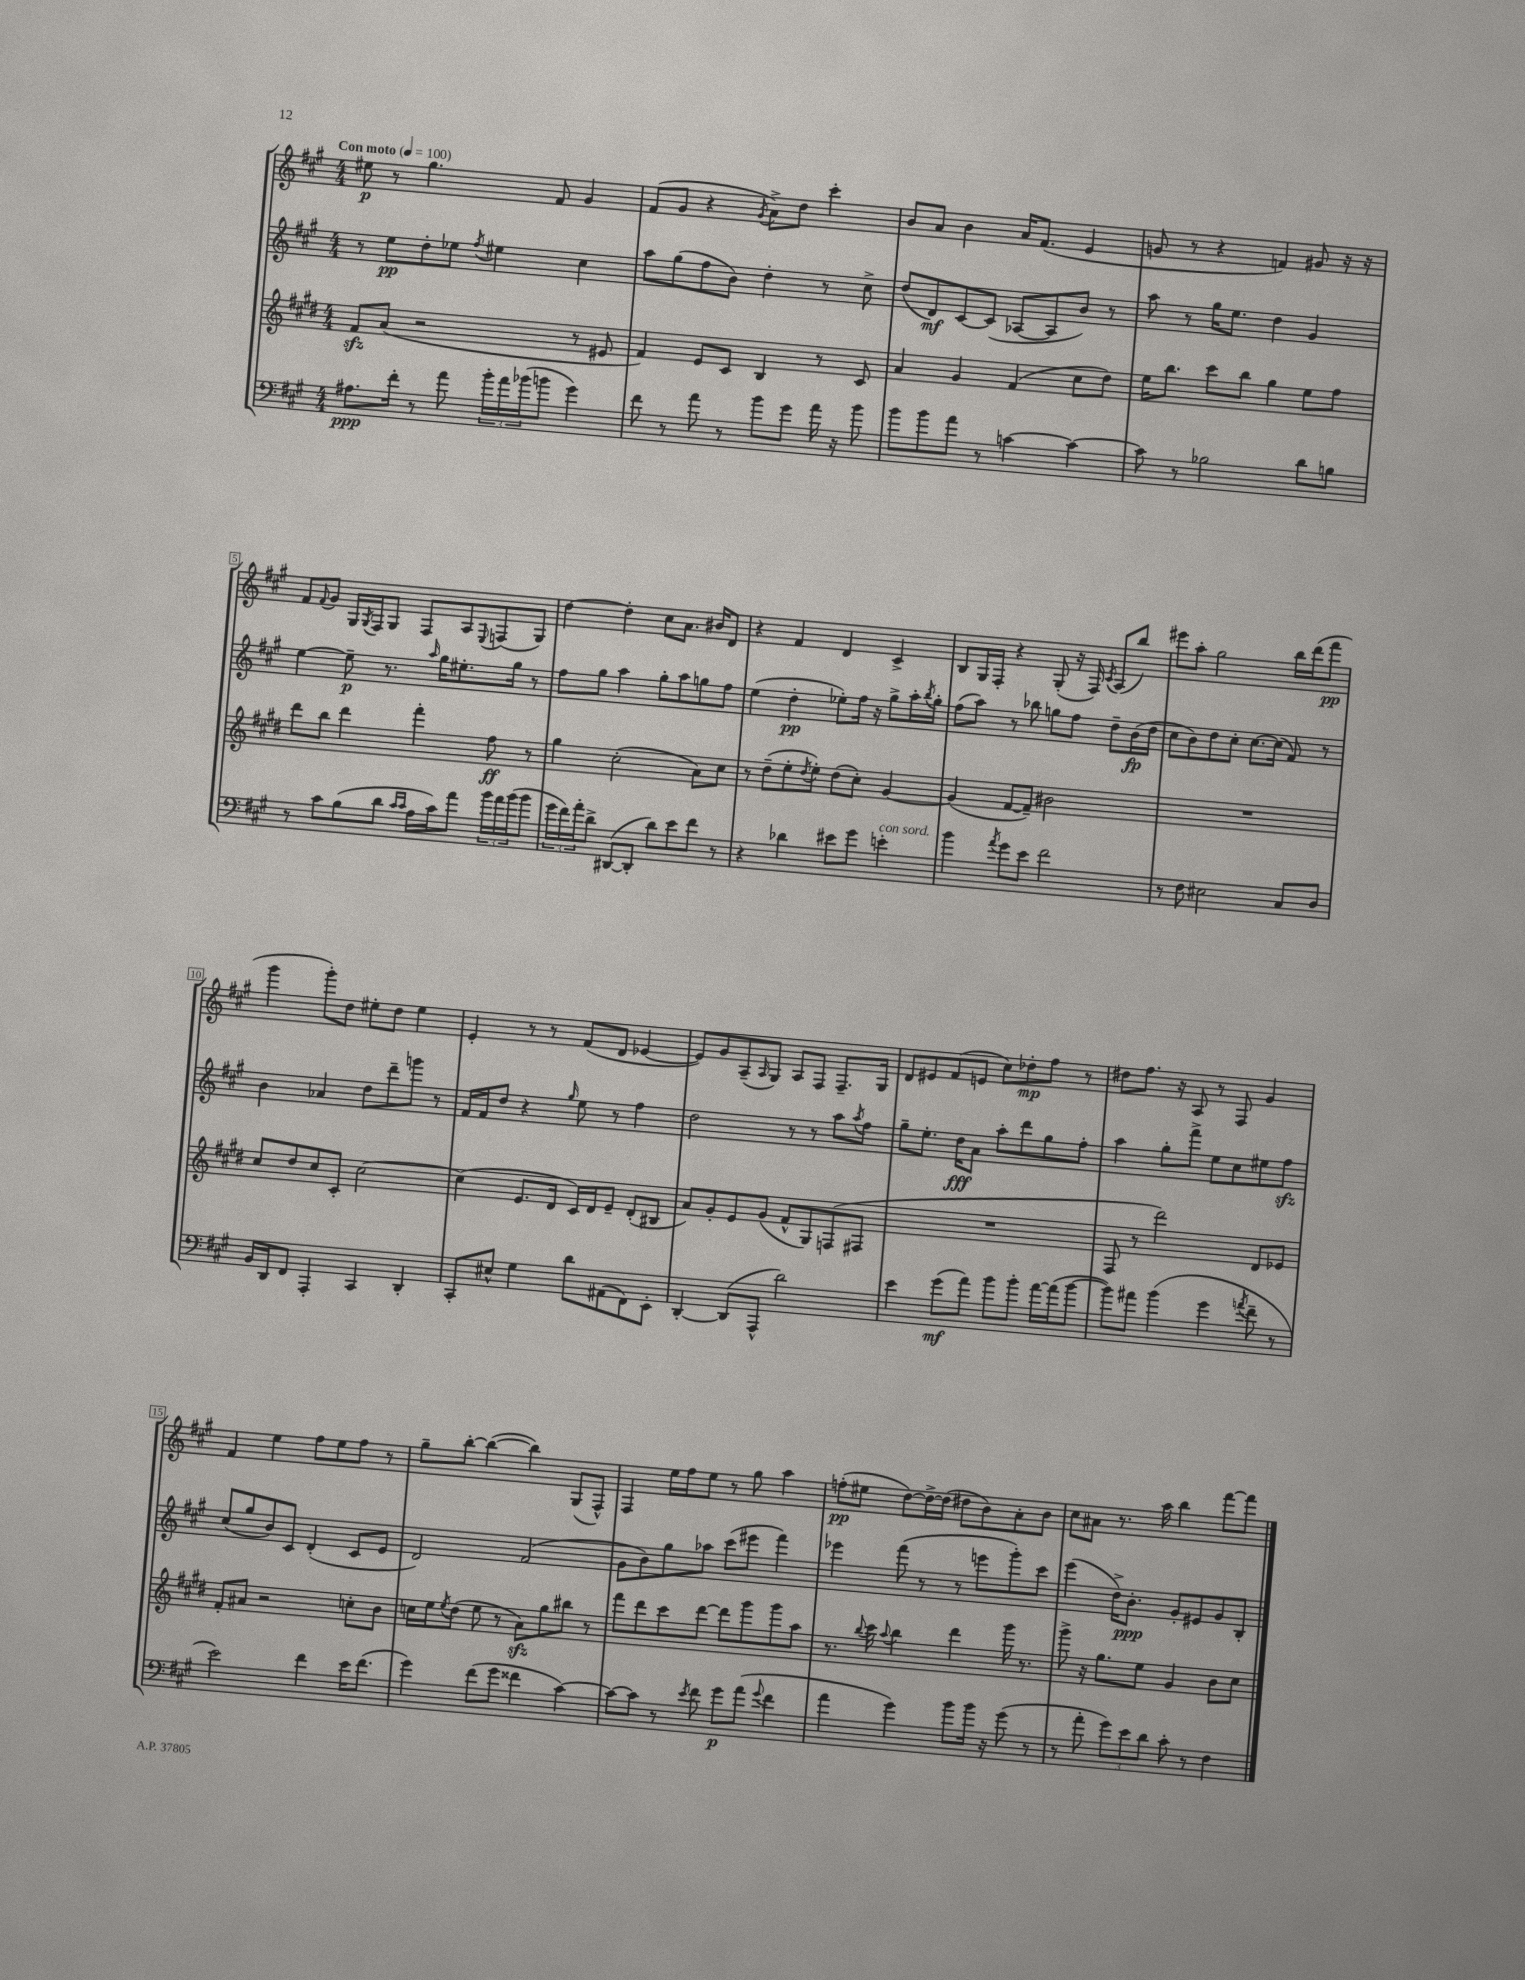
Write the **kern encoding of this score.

**kern	**kern	**kern	**kern
*staff4	*staff3	*staff2	*staff1
*clefF4	*clefG2	*clefG2	*clefG2
*k[f#c#g#]	*k[f#c#g#d#]	*k[f#c#g#]	*k[f#c#g#]
*M4/4	*M4/4	*M4/4	*M4/4
*MM100	*MM100	*MM100	*MM100
8.A#	8f#	8r	8ee#
.	(8a	8ee	8r
16f#'	.	.	.
8r	2r	8dd'	4.gg#
8a	.	8ee-	.
.	.	8qff#	.
24b'	.	4ee#	.
24a	.	.	.
(24b-	.	.	.
8b	.	.	8f#
4g#)	8r	4cc#	4g#
.	8e#	.	.
=	=	=	=
8f#	4f#)	8aa	(8f#
8r	.	(8gg#	8g#
8a	8e	8ff#	4r
8r	8c#	8b)	.
.	.	.	8qg#
8b	4B	4dd'	8a^)
8g#	.	.	8dd
16a	8r	8r	4ccc#'
16r	.	.	.
8b	8c#	8cc#^	.
=	=	=	=
8b	4a	(8dd	8b
8b	.	8d)	8a
8a	4g#	[8c#	4b
8r	.	(8c#]	.
[4c	(4f#	[8A-	16a
.	.	.	(8.f#
.	.	8A-]	.
4c_	8cc#	8b)	4e
.	8dd#)	8r	.
=	=	=	=
8c]	16ee	8aa	8g
.	8.bb	.	.
8r	.	8r	8r
2B-	8ccc#	16gg#	4r
.	.	8.ee	.
.	8bb	.	.
.	4gg#	4dd	4f)
8d	8ee	4g#	8g#
8B	8ff#	.	16r
.	.	.	16r
=	=	=	=
8r	8ddd#	[4ee	8f#
.	.	.	8qqf#
8c#	8bb	.	8g#
(8B	4ddd#	8ee~]	16G#
.	.	.	8qG#
.	.	.	16F#
8d	.	8.r	8G#
16qqc#	.	.	.
16qqc#	.	.	.
16A	4fff#'	.	8F#
.	.	16qqaa	.
16c#)	.	16gg#	.
8a	.	8.ee#'	8A
.	.	.	8qqE
24b	8ff#	.	(8F
24a	.	.	.
.	.	16gg#	.
(24b	.	.	.
8b	8r	8r	8G#)
=	=	=	=
24g#	4gg#	8ff#	[4dd
24f#)	.	.	.
24a'	.	.	.
8d^	.	8gg#	.
([8DD#	(2cc#'	4aa	4dd']
8DD#']	.	.	.
8d)	.	8gg#'	8cc#
8e	.	8aa	8.a
8f#	8a)	8gg	.
.	.	.	16b#
8r	8cc#	8ff#	8d
=	=	=	=
4r	8r	(4ee	4r
.	(8dd#~	.	.
4d-	8ee'	4dd'	4f#
.	8qdd#	.	.
.	8ee')	.	.
8e#	(8dd#	8ee-')	4d
8g#	8cc#')	16ff#	.
.	.	16r	.
4e'	[4g#	8gg#^	4c#^
.	.	16aa'	.
.	.	8qbb	.
.	.	16gg#'	.
=	=	=	=
4b	(4g#]	(8ff#	8B
.	.	8aa)	16G#
.	.	.	16F#'
8qa	.	.	.
8g#	[8f#	8r	4r
8e	8f#~])	8bb-	.
2f#	2b#	8gg	(8G#'
.	.	8ff#	16r
.	.	.	16F#)
.	.	.	8qc#
.	.	8dd~	(8A
.	.	(16b	8bb)
.	.	16dd	.
=	=	=	=
8r	1r	8cc#	8eee#
8F#	.	8b)	8aa'
2E#	.	8dd	2gg#
.	.	8cc#'	.
.	.	[8.cc#	.
.	.	(16cc#]	.
8C#	.	8f#)	16bb
.	.	.	(16ddd
8D	.	8r	8fff#
=	=	=	=
16BB	8cc#	4b	4ggg#
16DD	.	.	.
8FF#	8dd#	.	.
4AAA'	8cc#	4a-	8ggg#')
.	8c#'	.	8dd
4CC#	[2cc#	8dd	8ee#'
.	.	8ddd~	8dd
4DD'	.	8ggg	4ee#
.	.	8r	.
=	=	=	=
8CC#'	(4cc#]	16f#	4e'
.	.	16f#	.
8E#^^	.	8dd	.
4G#	8.e	4r	8r
.	.	.	8r
.	16d#	.	.
.	.	16qqgg#	.
8d	16c#)	8ee	(8f#
.	16d#	.	.
(8AA#	8e~	8r	8d
8FF#)	(8d#'	4ff#	[4e-
8EE'	8B#	.	.
=	=	=	=
[4DD'	8a)	2dd	8e-])
.	8g#'	.	8g#
(8DD]	8e	.	(8A~
.	.	.	16qqA
8AAA^^	(8g#	.	8G#)
2d)	8f#^^	8r	8A
.	8G#)	8r	8F#
.	(8F	8aa	8.F#~
.	.	8qaa	.
.	8F#	8ff#	.
.	.	.	16G#
=	=	=	=
4e	1r	8gg#~	8d
.	.	8.ee'	8e#
(8g#	.	.	(8f#
.	.	16dd	.
8a)	.	8a	8e
8b	.	8aa'	8cc#)
8b'	.	8ddd	8dd-'
[16a	.	8gg#	8ff#
(16a]	.	.	.
[8b	.	8ff#'	8r
=	=	=	=
8b])	8F#	4aa	8dd#
8a#	8r	.	8.ff#
(4b	2ddd#)	8gg#'	.
.	.	.	16r
.	.	8fff#^	8A
4g#	.	8ee	8r
.	.	8cc#	8F#
8qa	.	.	.
8f#~	8d#	8ee#	4g#
8r	8e-	8ff#	.
=	=	=	=
2e)	8f#'	(8cc#	4f#
.	8a#	8gg#	.
.	2r	8b)	4ee
.	.	8c#	.
4f#	.	(4d'	8ff#
.	.	.	8ee
16e	8cc'	8c#	8ff#
(8.f#	.	.	.
.	8b	8e	8r
=	=	=	=
4g#)	16cc	2d)	8gg#~
.	16ee	.	.
.	8qee	.	.
.	(8dd#	.	[8bb'
(8f#	8ee	.	(4bb_
8g#	8r	.	.
4f##	8a)	(2f#	4bb])
.	8gg#	.	.
[4c#)	8bb#	.	(8G#
.	8r	.	8F#^^)
=	=	=	=
8c#_	8fff#	8g#	4F#
8c#]	8ddd#	8b)	.
8r	8ccc#	8gg#	16ee
.	.	.	16ff#
8qe	.	.	.
8f#	[8ddd#	8aa-	8ee
8g#	8ddd#]	(8ccc#	8r
(8a	8ggg#	8eee#	8gg#
8qqg#	.	.	.
4f#	8ggg#	4fff#)	4aa
.	8aa	.	.
=	=	=	=
4a	8.r	4eee-	(8ff'
.	.	.	8ee#
.	8qqbb	.	.
.	16ccc#	.	.
.	8qqaa	.	.
4g#)	4bb	(8fff#	[8dd)
.	.	8r	16dd^_
.	.	.	(16dd]
8b	4ddd#	8r	8dd#
16b	.	8eee	8b)
16r	.	.	.
(8g#	16ggg#	8ggg#')	8a'
.	8.r	.	.
8r	.	8ccc#	8b
=	=	=	=
8r	8ggg#^	(4eee	8cc#
8a'	16r	.	8a#
.	8.gg#	.	.
12g#)	.	16dd^)	8.r
.	.	8.b'	.
12e	.	.	.
.	8ee	.	.
12d	.	.	.
.	.	.	16aa
8c#'	4g#	8g#'	4bb
8r	.	8e#	.
4F#	8b	8g#	[8fff#
.	8cc#	8B'	8fff#]
==	==	==	==
*-	*-	*-	*-
